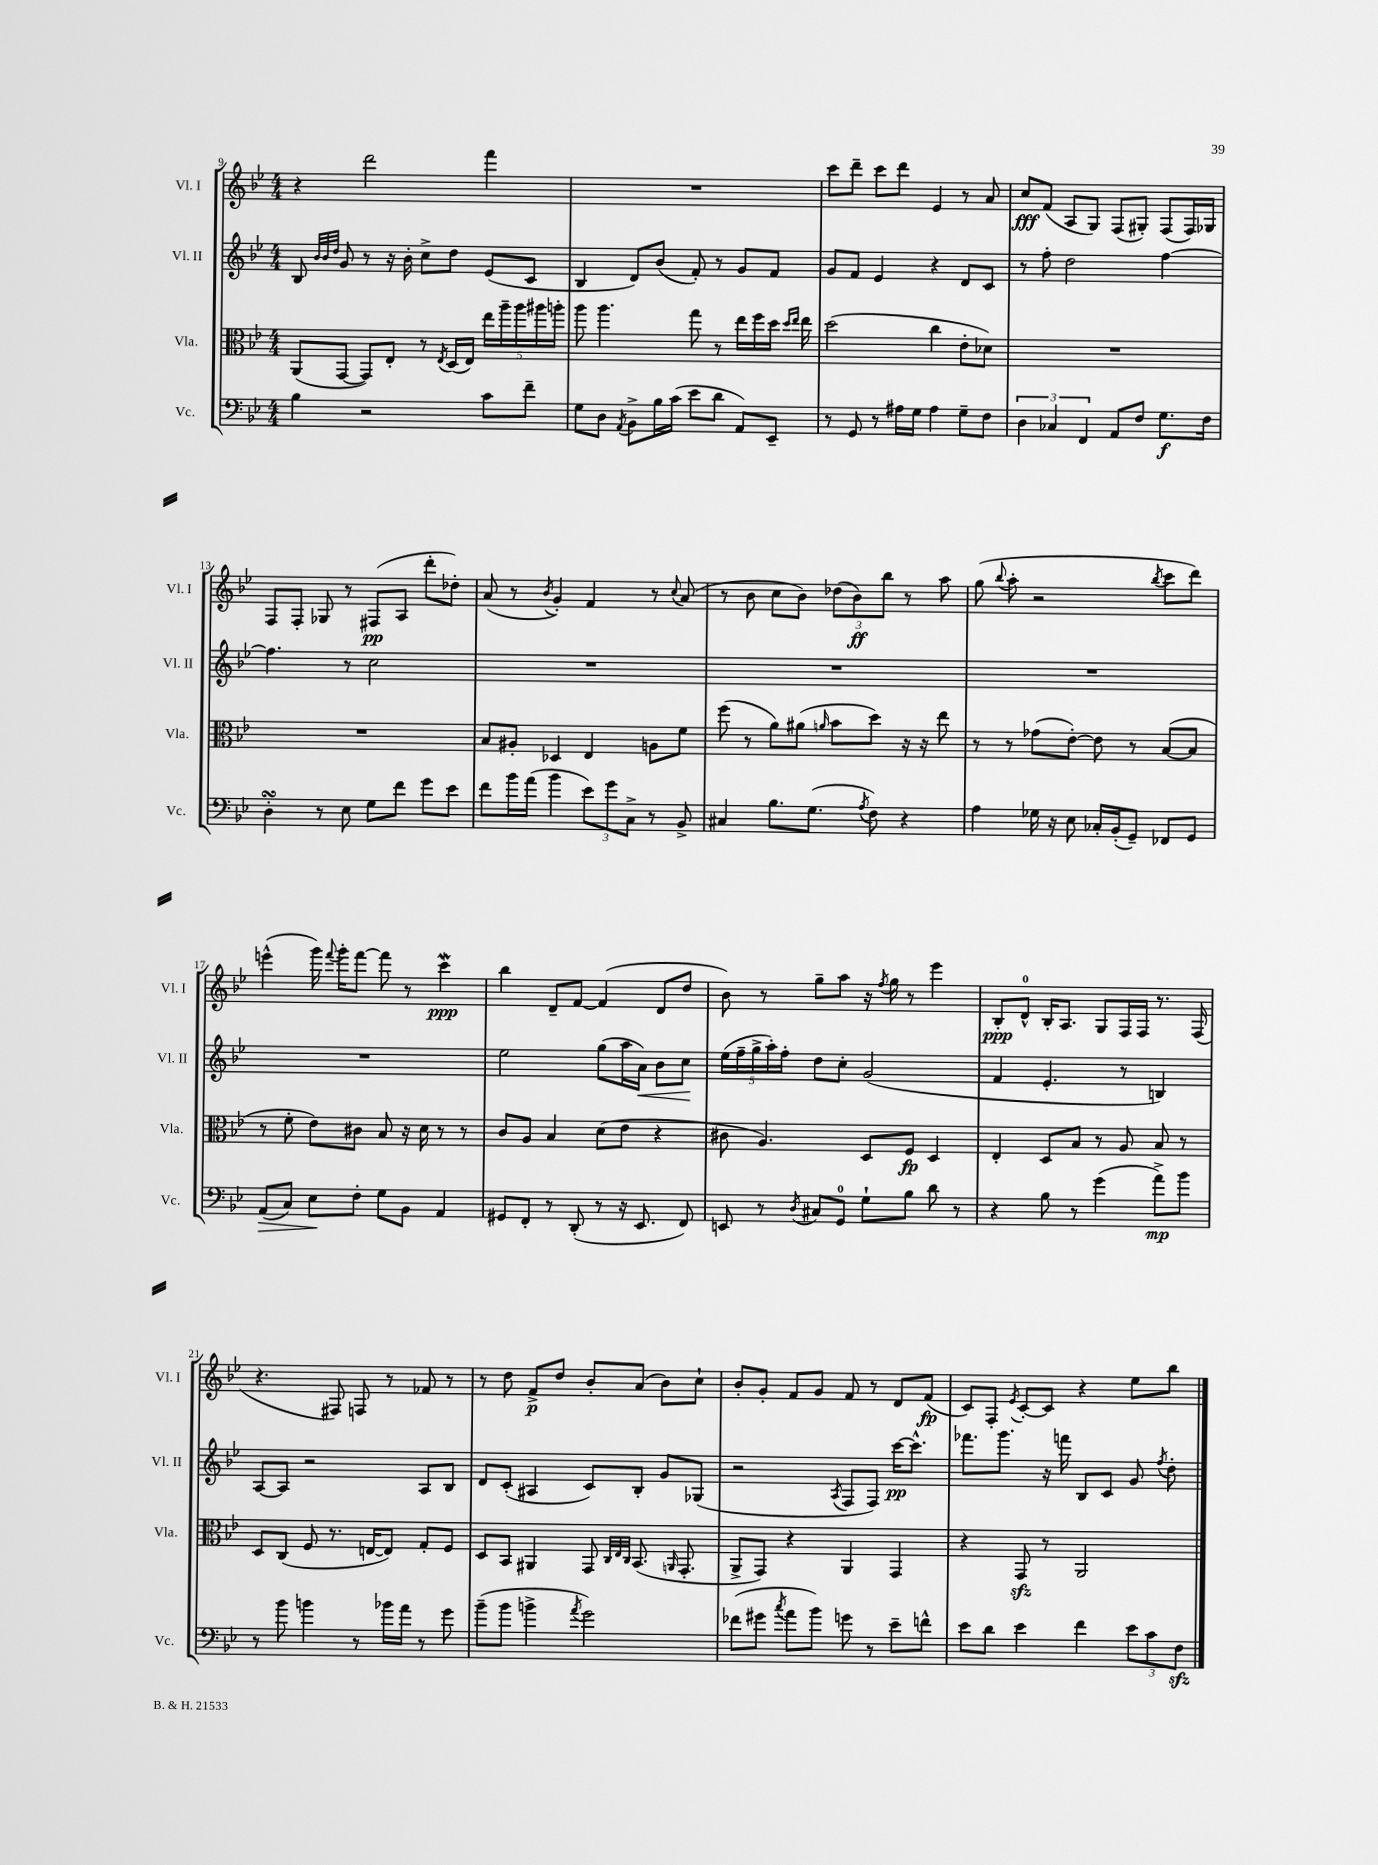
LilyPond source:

<<
\new StaffGroup <<
\new Staff = "s0" \with { instrumentName = "Vl. I" shortInstrumentName = "Vl. I" } {
    \clef treble \key bes \major \numericTimeSignature \time 4/4
    \autoBeamOff r4 d'''2 f'''4 |
    R1 |
    c'''8[ d'''8]-- c'''8[ d'''8] ees'4 r8 a'8 |
    c''8[\fff f'8]( a8[ g8]) f8[( gis8]-.) f8[( f16) ges16] |
    f8[ f8]-. ges8 r8 fis8[\pp( a8] d'''8[-. des''8]-.) |
    a'8( r8 \acciaccatura { bes'8 } g'4-.) f'4 r8 \appoggiatura { c''8 } a'8( |
    r8 bes'8 c''8[ bes'8]) \tuplet 3/2 { des''8[( bes'8\ff) bes''8] } r8 a''8 |
    g''8( \appoggiatura { bes''8 } a''8-. r2 \acciaccatura { bes''8 } c'''8[ d'''8]) |
    e'''4-^( g'''16) \appoggiatura { f'''8 } g'''16[-. f'''8]~ f'''8 r8 c'''4\mordent\ppp |
    bes''4 d'8[-- f'8]~ f'4( d'8[ d''8] |
    bes'8) r8 g''8[-- a''8] r16 \acciaccatura { f''8 } g''16 r8 ees'''4 |
    bes8[-.\ppp d'8]-0-^ bes16[-. a8.] g8[ f16 f16] r8. f16( |
    r4. fis8) f8 r8 fes'8 r8 |
    r8 d''8 f'8[->\p d''8] bes'8[-. a'8]( bes'8[) c''8]-! |
    bes'8[-. g'8]-. f'8[ g'8] f'8 r8 d'8[ f'8]\fp( |
    c'8[) f8]-. \acciaccatura { ees'8 } c'8[~-. c'8] r4 ees''8[ bes''8] \bar "|." |
}
\new Staff = "s1" \with { instrumentName = "Vl. II" shortInstrumentName = "Vl. II" } {
    \clef treble \key bes \major \numericTimeSignature \time 4/4
    \autoBeamOff bes8 \grace { bes'32[ bes'32 d''32] } g'8 r8 r16 bes'16-. c''8[-> d''8] ees'8[( c'8] |
    bes4 d'8[) bes'8]( f'8-.) r8 g'8[ f'8] |
    g'8[ f'8] ees'4 r4 d'8[ c'8] |
    r8 f''8-. d''2 f''4~ |
    f''4. r8 c''2 |
    R1 |
    R1 |
    R1 |
    R1 |
    ees''2 g''8[( a''16 a'16]\<) bes'8[ c''8]\! |
    \tuplet 5/4 { ees''16[( f''16-- g''16-> a''16-.) f''16]-. } d''8[ c''8]-. g'2( |
    f'4 ees'4.-. r8 b4) |
    a8[~ a8] r2 a8[ bes8] |
    d'8[ c'8]-.( ais4 c'8[) bes8]-. g'8[ ges8]( |
    r2 \acciaccatura { a8 } f8[ f8]) c'''16[~\pp c'''8.]-^ |
    fes'''8.[ g'''8.] r16 f'''16 bes8[ c'8] g'8 \acciaccatura { f''8 } d''8-. \bar "|." |
}
\new Staff = "s2" \with { instrumentName = "Vla." shortInstrumentName = "Vla." } {
    \clef alto \key bes \major \numericTimeSignature \time 4/4
    \autoBeamOff a,8[( g,8]~ g,8[) ees8]-. r8 \acciaccatura { ees8 } d16[( ees16]) \tuplet 5/4 { ees''16[ a''16-- a''16 ais''16 a''16]-. } |
    a''8 a''4. g''8 r8 ees''16[ f''16 d''16] \grace { d''16[ ees''16] } ees''16 |
    d''2( c''4 ees'8[-. des'8]) |
    R1 |
    R1 |
    bes8[ ais8]-. des4 ees4 a8[ f'8] |
    f''8( r8 a'8[) ais'8]( \grace { a'16 } bes'8[ d''8]) r16 r16 ees''8 |
    r8 r8 ges'8[( ees'8]~-.) ees'8 r8 bes8[~( bes8] |
    r8 f'8-. ees'8[) cis'8] bes8 r16 d'16 r8 r8 |
    c'8[ a8] bes4 d'8[( ees'8] r4 |
    cis'8 a4.) d8[ f8]\fp d4 |
    ees4-. d8[ bes8] r8 a8 bes8 r8 |
    d8[ c8]( f8 r8. e16[~ e8]) g8[-. f8] |
    d8[ bes,8] ais,4 g,8 \grace { c32[ ees32 c32] } bes,8.( \grace { a,16 } g,8.-. |
    a,8[-> g,8]) r4 a,4 g,4 |
    r4 g,8\sfz r8 a,2 \bar "|." |
}
\new Staff = "s3" \with { instrumentName = "Vc." shortInstrumentName = "Vc." } {
    \clef bass \key bes \major \numericTimeSignature \time 4/4
    \autoBeamOff bes4 r2 c'8[ f'8]-- |
    g8[ d8] \acciaccatura { a,8 } bes,8[-> bes16 c'16]( ees'8[ d'8] a,8[) ees,8]-- |
    r8 g,8 r8 ais16[ g16] ais4 g8[-- f8] |
    \tuplet 3/2 { d4 ces4 f,4 } a,8[ f8] g8.[\f f16] |
    d4-.\turn r8 ees8 g8[ f'8] g'8[ ees'8] |
    f'8[ bes'16 a'16]( bes'4 \tuplet 3/2 { ees'8[) g'8 c8]-> } r8 bes,8-> |
    cis4 bes8.[ g8.]( \acciaccatura { a8 } f8) r4 |
    a4 ges16 r16 ees8 ces16[-. bes,16-.( g,8]--) fes,8[ g,8] |
    a,8[\>( c8]) ees8[\! f8]-. g8[ bes,8] a,4 |
    gis,8[ f,8]-. r8 d,8-.( r8 r16 ees,8. f,8) |
    e,8 r8 \acciaccatura { d8 } cis8[ g,8]-0 g8[-! bes8] d'8 r8 |
    r4 bes8 r8 g'4( a'8[->\mp) bes'8] |
    r8 bes'8 b'4 r8 bes'16[ a'16] r8 g'8 |
    bes'8[--( bes'8] b'4-> \acciaccatura { a'8 } g'2) |
    fes'8[( gis'8] \acciaccatura { c''8 } a'8[ bes'8]) g'8 r8 ees'8[-- f'8]-^ |
    ees'8[ d'8] ees'4 f'4 \tuplet 3/2 { ees'8[ c'8 f8]\sfz } \bar "|." |
}
>>
>>
\layout { \context { \Score currentBarNumber = #9 } }
